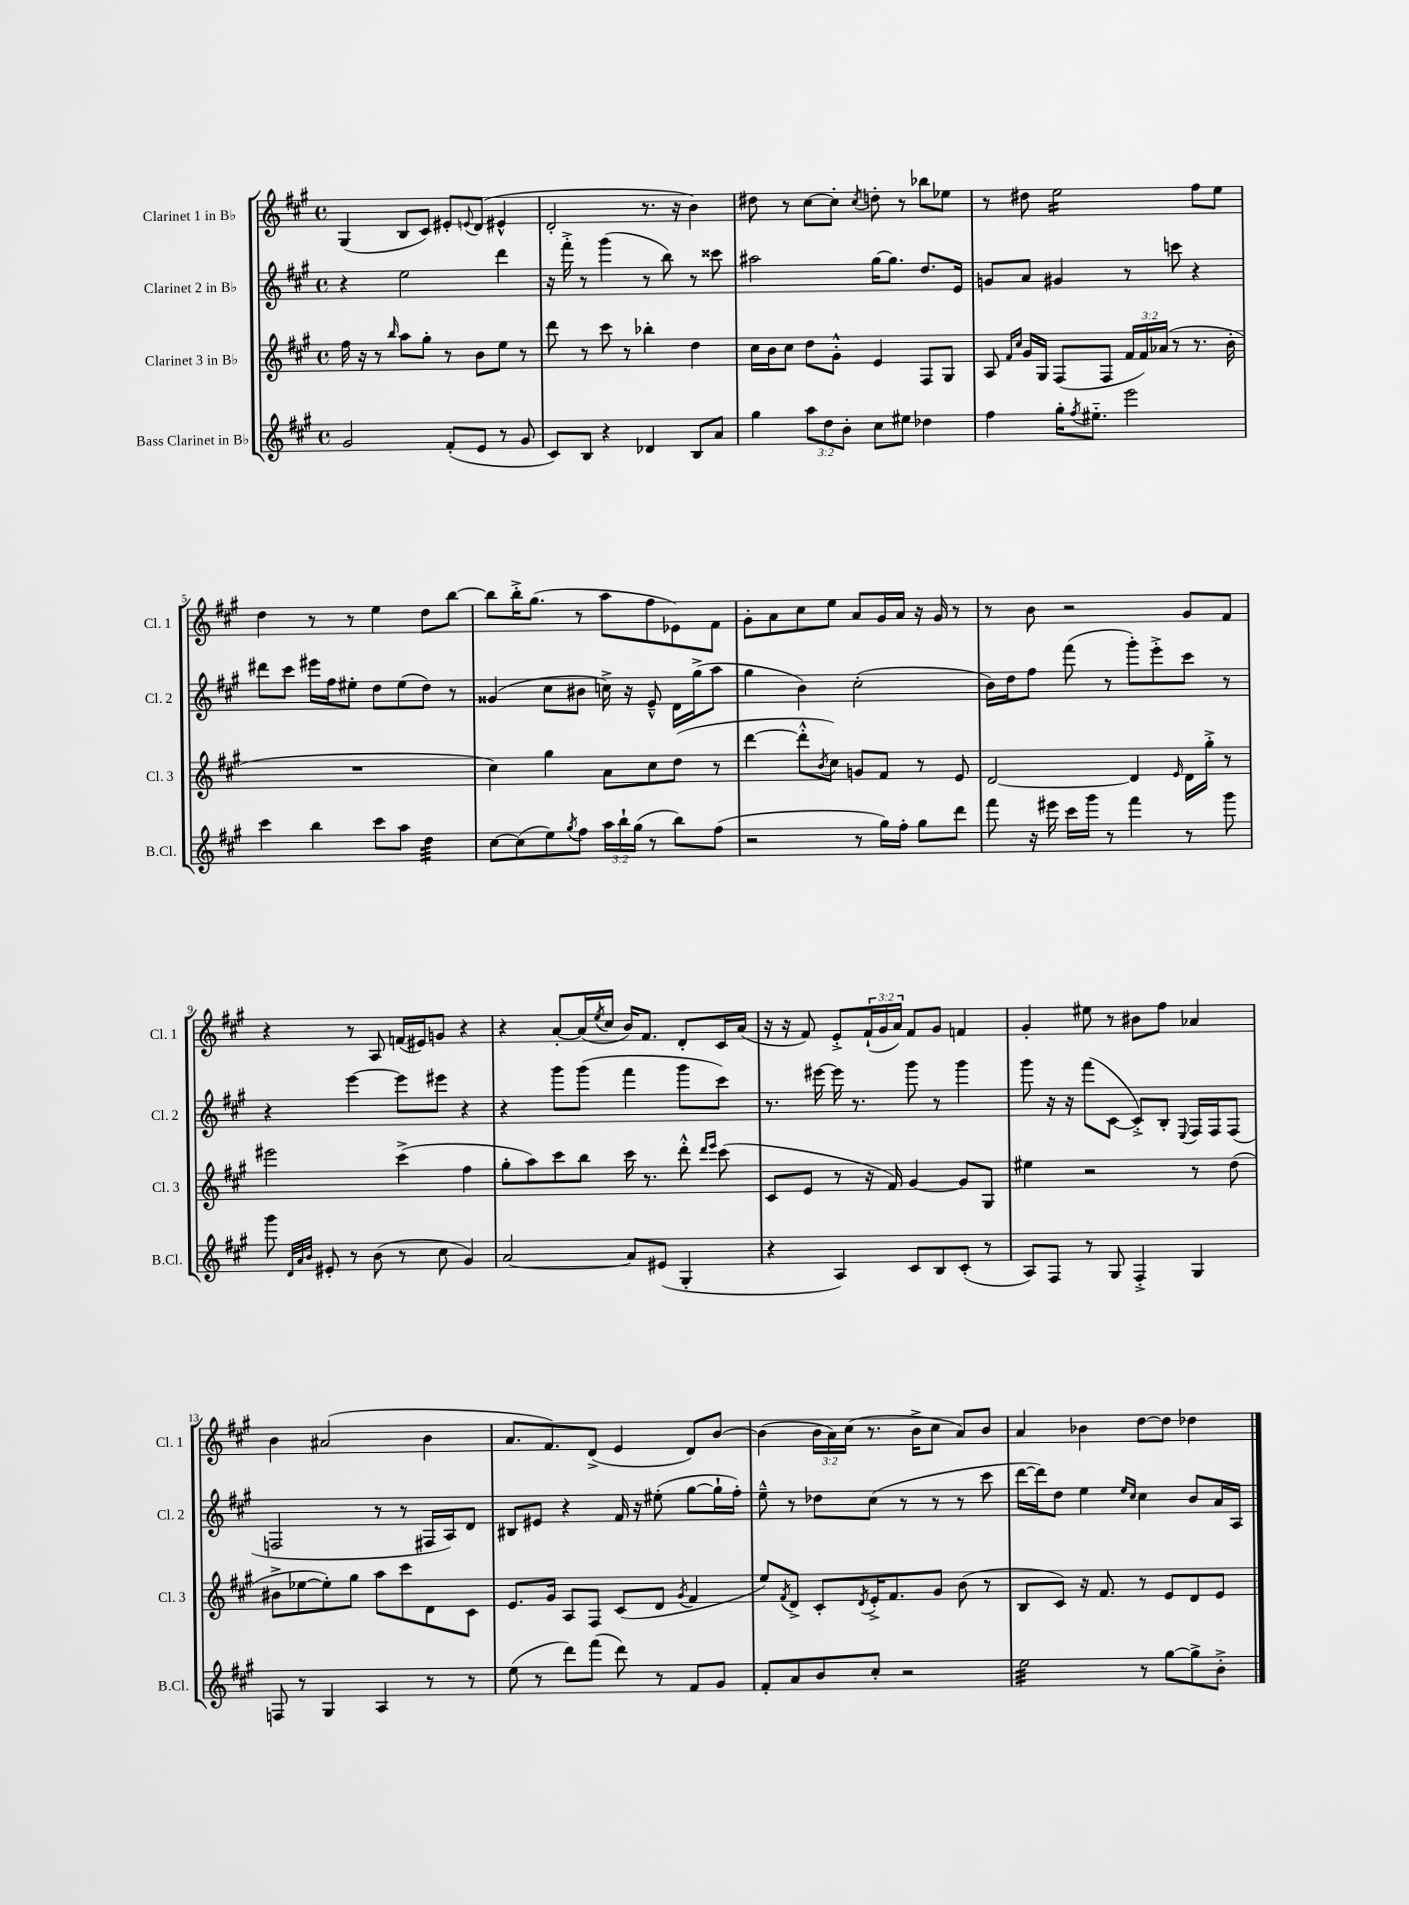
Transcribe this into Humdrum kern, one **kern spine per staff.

**kern	**kern	**kern	**kern
*part4	*part3	*part2	*part1
*staff4	*staff3	*staff2	*staff1
*I"Bass Clarinet in B♭	*I"Clarinet 3 in B♭	*I"Clarinet 2 in B♭	*I"Clarinet 1 in B♭
*I'B.Cl.	*I'Cl. 3	*I'Cl. 2	*I'Cl. 1
*clefG2	*clefG2	*clefG2	*clefG2
*k[f#c#g#]	*k[f#c#g#]	*k[f#c#g#]	*k[f#c#g#]
*M4/4	*M4/4	*M4/4	*M4/4
*met(c)	*met(c)	*met(c)	*met(c)
=1	=1	=1	=1
2g#/	16ff#\	4r	(4G#/
.	16r	.	.
.	8r	.	.
.	16qqbb/	.	.
.	8aa\L	2ee\	8B/L
.	8gg#'\J	.	8c#/J)
(8f#'/L	8r	.	8e#X'/L
.	.	.	8qqen/
8e/J	8b\L	.	(8d/J
8r	8ee\J	4ddd\	4e#X^^/
8g#/	8r	.	.
=2	=2	=2	=2
8c#/L)	8ddd\	16r	2d'/
.	.	16fff#'^\	.
8B/J	8r	8r	.
4r	8ccc#\	(4ggg#\	.
.	8r	.	.
4d-X/	4bb-X'\	8r	8.r
.	.	8bb\)	.
.	.	.	16r
8B/L	4dd\	8r	4b\)
8a/J	.	8ccc##X\	.
=3	=3	=3	=3
4gg#\	16cc#\LL	2aa#X\	8dd#X\
.	16b\J	.	.
.	8cc#\J	.	8r
12aa\L	8dd\L	.	[8cc#\L
12dd\	.	.	.
.	8g#'^^\J	.	8cc#'\J]
12b'\J	.	.	.
.	.	.	8qcc#/
8cc#\L	4e/	[16gg#\KL	8ddn'\
.	.	8.gg#\J]	.
8ee#X\J	.	.	8r
4dd-X\	8F#/L	8.dd/L	8bb-X\L
.	8G#/J	.	8ee-X\J
.	.	16e/Jk	.
=4	=4	=4	=4
4ff#\	8A/	8gn/L	8r
.	16qqf#/LL	.	.
.	16qqcc#/JJ	.	.
.	16g#/LL	8a/J	8dd#X\
.	16G#/JJ	.	.
*	*	*	*tremolo
16gg#'\KL	(8F#/L	4g#X/	16ee\LL
8qff#/	.	.	.
8.ee#X\J	.	.	16ee\
.	8F#/J	.	16ee\
.	.	.	16ee\
2eee\	24f#/LL	8r	16ee\
.	24f#/)	.	.
.	.	.	16ee\
.	(24a-X/JJ	.	.
.	8r	8cccn\	16ee\
.	.	.	16ee\JJ
*	*	*	*Xtremolo
.	8.r	4r	8ff#\L
.	.	.	8ee\J
.	16b'\	.	.
!!LO:LB:g=z
=5	=5	=5	=5
4ccc#\	1r	8ddd#X\L	4dd\
.	.	8ccc#\J	.
4bb\	.	16eee#X\LL	8r
.	.	16ff#\J	.
.	.	8ee#X'\J	8r
8ccc#\L	.	8dd\L	4ee\
8aa\J	.	(8ee#\	.
*tremolo	*	*	*
32dd\LLL	.	8dd\J)	8dd\L
32dd\	.	.	.
32dd\	.	.	.
32dd\	.	.	.
32dd\	.	8r	[8bb\J
32dd\	.	.	.
32dd\	.	.	.
32dd\JJJ	.	.	.
*Xtremolo	*	*	*
=6	=6	=6	=6
[8cc#\L	4cc#\)	(4g##X/	8bb\L]
(8cc#\]	.	.	16bb'^\K
.	.	.	(8.gg#\J
8ee\)	4gg#\	8cc#\L	.
8qgg#/	.	.	.
8ff#\J	.	8b#X\J	8r
24aa\LL	8a\L	16ccn^\)	8aa\L
24bb`\	.	.	.
.	.	16r	.
(24gg#\JJ	.	.	.
8r	8cc#\	8e~^^/	8ff#\
8bb\L)	(8dd\J	16d\LL	8e-X\)
.	.	(16gg#^\J	.
(8ff#\J	8r	8aa\J	8f#\J
=7	=7	=7	=7
2r	[4ddd\	4gg#\	8g#'\L
.	.	.	8a\
.	8ddd'^^\L]	4b\)	8cc#\
.	8qb/	.	.
.	8cc#\J)	.	8ee\J
8r	8gn/L	(2cc#'\	8a/L
16gg#\LL)	8f#/J	.	16g#/L
16ff#'\JJ	.	.	16a/JJ
8gg#\L	8r	.	16r
.	.	.	16g#/
8ddd\J	8e/	.	8r
=8	=8	=8	=8
8fff#\	[2d/	16b\LL)	8r
.	.	16dd\J	.
16r	.	8ff#\J	8b\
16eee#X\	.	.	.
16ccc#\LL	.	(8fff#\	2r
16ggg#\JJ	.	.	.
8r	.	8r	.
4fff#\	4d/]	8ggg#'\L)	.
.	.	8eee'^\	.
.	16qqe/	.	.
8r	16d\LL	8ccc#\J	8g#/L
.	16gg#'^\JJ	.	.
8ggg#\	8r	8r	8f#/J
!!LO:LB:g=z
=9	=9	=9	=9
8ggg#\	2eee#X\	4r	4r
32qqd/LLL	.	.	.
32qqa/	.	.	.
32qqb/JJJ	.	.	.
8e#X'/	.	.	.
8r	.	[4eee\	8r
(8b\	.	.	8A/
8r	(4ccc#^\	8eee\L]	(16fn/LL
.	.	.	16e#X/J)
8cc#\	.	8eee#X\J	8gn/J
4g#/)	4ff#\	4r	4r
=10	=10	=10	=10
[2a/	8gg#'\L	4r	4r
.	8aa\)	.	.
.	8ccc#\	8ggg#\L	[8a'/L
.	8bb\J	(8ggg#\J	(16a/L]
.	.	.	8qee/
.	.	.	16cc#/JJ
8a/L]	16ccc#\	4fff#\	16b/KL)
.	8.r	.	8.f#/J
(8e#X/J	.	.	.
4G#'/	8ddd'^^\	8ggg#\L	8d'/L
.	16qqddd/LL	.	.
.	16qqeee/JJ	.	.
.	(8ccc#\	8ccc#\J)	16c#/L
.	.	.	(16a/JJ
=11	=11	=11	=11
4r	8c#/L	8.r	16r
.	.	.	16r
.	8e/J	.	8f#/)
.	.	[16eee#X\	.
4A/)	8r	16eee#\]	8e'^/L
.	.	8.r	.
.	16r	.	(24f#`/L
.	.	.	24g#/
.	16f#/)	.	.
.	.	.	24a/JJ)
8c#/L	[4g#/	8ggg#\	8f#/L
8B/	.	8r	8g#/J
(8c#'/J	8g#/L]	4ggg#\	4fn/
8r	8G#/J	.	.
=12	=12	=12	=12
8A/L)	4ee#X\	8ggg#\	4g#'/
8F#/J	.	16r	.
.	.	16r	.
8r	2r	(8fff#\L	8ee#X\
8G#/	.	[8c#\J	8r
4F#'^/	.	8c#'^/L])	8b#X\L
.	.	8B'/J	8ff#\J
.	.	8qqE/	.
4G#/	8r	16F#/LL	4a-X/
.	.	16F#/J	.
.	(8dd\	(8F#/J	.
!!LO:LB:g=z
=13	=13	=13	=13
8Fn/	8b#X^\L	2Fn/	4b\
8r	[8ee-X\	.	.
4G#/	8ee-'\])	.	(2a#X/
.	8gg#\J	.	.
4A/	8aa\L	8r	.
.	8ccc#\	8r	.
8r	8d\	16F#X/LL	4b\
.	.	16A/J)	.
8r	8c#\J	8d/J	.
=14	=14	=14	=14
(8ee\	8.e/L	8B#X/L	8.a/L
8r	.	8e#X/J	.
.	16g#/Jk	.	8.f#/)
8ddd\L)	8A/L	4r	.
(8fff#\J	8F#/J	.	(8d^/J
8ddd\)	(8c#/L	16f#/	4e/
.	.	16r	.
8r	8d/J	(8ee#X'\	.
.	8qg#/	.	.
8f#/L	4f#/	[8gg#\L	8d/L)
8g#/J	.	16gg#`\L]	[8b/J
.	.	16ff#'\JJ)	.
=15	=15	=15	=15
8f#'/L	8ee/L)	8ee~^^\	(4b\]
.	8qf#/	.	.
8a/	8d^/J	8r	.
8b/	8c#'/L	8dd-X\L	24b\LL
.	.	.	24a\)
.	.	.	(24cc#\JJ
.	8qd/	.	.
8cc#'/J	16e'^/K	(8cc#\J	8.r
.	8.f#/	.	.
2r	.	8r	.
.	.	.	16b^\KL
.	8g#/J	8r	8cc#\J
.	(8b\	8r	8a/L)
.	8r	8ccc#\	8b/J
=16	=16	=16	=16
*tremolo	*	*	*
32ee\LLL	8B/L	[16ddd\LL	4a/
32ee\	.	.	.
32ee\	.	16ddd\J])	.
32ee\	.	.	.
32ee\	8c#/J)	8dd\J	.
32ee\	.	.	.
32ee\	.	.	.
32ee\	.	.	.
32ee\	16r	4ee\	4b-X\
32ee\	.	.	.
32ee\	8.f#/	.	.
32ee\	.	.	.
32ee\	.	.	.
32ee\	.	.	.
32ee\	.	.	.
32ee\JJJ	.	.	.
*Xtremolo	*	*	*
.	.	16qqee/LL	.
.	.	16qqcc#/JJ	.
8r	8r	4cc#\	[8dd\L
[8gg#\L	8e/L	.	8dd\J]
8gg#^\]	8d/	8b/L	4dd-X\
8b'^\J	8e/J	16a/L	.
.	.	16A/JJ	.
==	==	==	==
*-	*-	*-	*-
